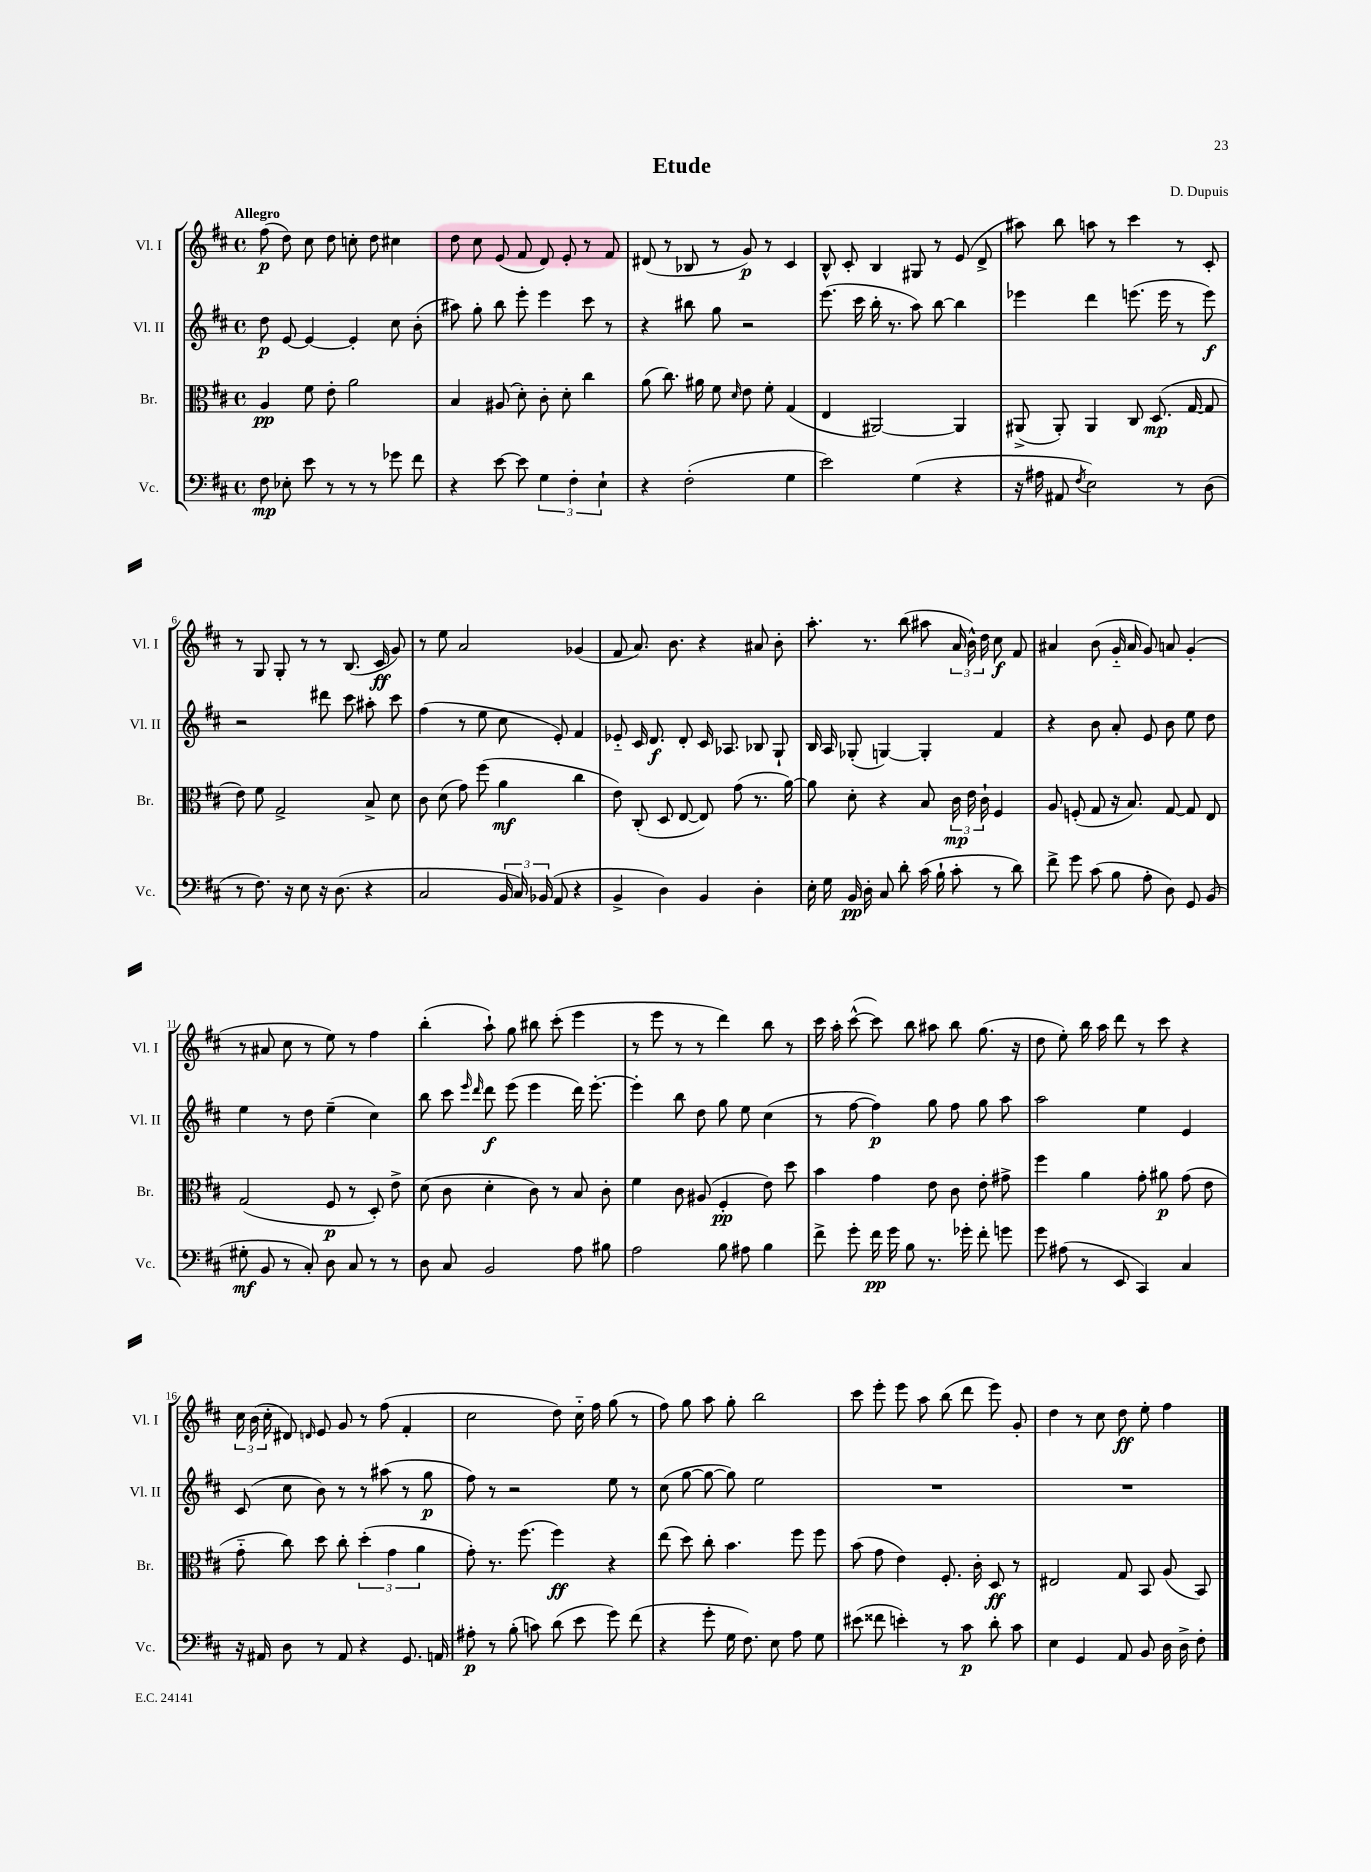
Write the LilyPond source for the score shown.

\header { title = "Etude" composer = "D. Dupuis" }
<<
\new StaffGroup <<
\new Staff = "s0" \with { instrumentName = "Vl. I" shortInstrumentName = "Vl. I" } {
    \clef treble \key d \major \defaultTimeSignature \time 4/4 \tempo "Allegro"
    \autoBeamOff fis''8\p( d''8) cis''8 d''8 c''8-. d''8 cis''4 |
    d''8 cis''8 e'8( fis'8 d'8) e'8-. r8 fis'8 |
    dis'8( r8 bes8 r8 g'8\p) r8 cis'4 |
    b8-^ cis'8-. b4 gis8 r8 e'8( d'8-> |
    ais''8) b''8 a''8 r8 cis'''4 r8 cis'8-. |
    r8 g8 g8-. r8 r8 b8.( cis'16\ff g'8) |
    r8 e''8 a'2 ges'4( |
    fis'8 a'8.) b'8. r4 ais'8 b'8-. |
    a''8.-. r8. b''8( ais''8 \tuplet 3/2 { a'16 b'16-^) d''16 } cis''8\f fis'8 |
    ais'4 b'8( g'16-_ ais'16 g'8) a'8 g'4-.( |
    r8 ais'8 cis''8 r8 e''8) r8 fis''4 |
    b''4-.( a''8-!) g''8 bis''8 cis'''8-.( e'''4 |
    r8 e'''8 r8 r8 d'''4) b''8 r8 |
    cis'''16 a''16-. cis'''8~-^( cis'''8) b''8 ais''8 b''8 g''8.( r16 |
    d''8 e''8-.) b''16 a''16 d'''8 r8 cis'''8 r4 |
    \tuplet 3/2 { cis''16 b'16( cis''16-. } dis'8) \grace { d'16 } e'8 g'8 r8 fis''8( fis'4-. |
    cis''2 d''8) cis''16-_ fis''16 g''8( r8 |
    fis''8) g''8 a''8 g''8-. b''2 |
    cis'''8 e'''8-. e'''8 a''8 b''8( d'''8 e'''8) g'8-. |
    d''4 r8 cis''8 d''8\ff e''8-. fis''4 \bar "|." |
}
\new Staff = "s1" \with { instrumentName = "Vl. II" shortInstrumentName = "Vl. II" } {
    \clef treble \key d \major \defaultTimeSignature \time 4/4
    \autoBeamOff d''8\p e'8~ e'4~ e'4-. cis''8 b'8-.( |
    ais''8) g''8-. b''8 e'''8-. e'''4 cis'''8 r8 |
    r4 bis''8 g''8 r2 |
    e'''8.( cis'''16 b''16-. r8. a''8) b''8~ b''4 |
    ees'''4 d'''4 e'''8.( e'''16 r8 e'''8\f) |
    r2 dis'''8 cis'''8 ais''8-. cis'''8 |
    fis''4( r8 e''8 cis''8 e'8-.) fis'4 |
    ees'8-_ cis'16 d'8.\f d'8-. cis'16 aes8. bes8 g8-! |
    b16 a16 ges8-.( g4~) g4-. fis'4 |
    r4 b'8 a'8-. e'8 b'8 e''8 d''8 |
    e''4 r8 d''8 e''4--( cis''4) |
    b''8 cis'''8 \grace { e'''16 d'''16 } d'''8\f e'''8( e'''4 d'''16) e'''8.~-. |
    e'''4-. b''8 d''8 g''8 e''8 cis''4( |
    r8 fis''8~ fis''4\p) g''8 fis''8 g''8 a''8 |
    a''2 e''4 e'4 |
    cis'8( cis''8 b'8) r8 r8 ais''8( r8 g''8\p |
    fis''8) r8 r2 e''8 r8 |
    cis''8( g''8~ g''8~ g''8) e''2 |
    R1 |
    R1 \bar "|." |
}
\new Staff = "s2" \with { instrumentName = "Br." shortInstrumentName = "Br." } {
    \clef alto \key d \major \defaultTimeSignature \time 4/4
    \autoBeamOff a4\pp fis'8 e'8-. a'2 |
    b4 ais8( d'8-.) cis'8-. d'8-. cis''4 |
    a'8( cis''8.) ais'16 fis'8 \grace { d'16 } e'8 fis'8-. g4( |
    e4 ais,2~) ais,4 |
    ais,8->( ais,8-.) ais,4 cis8 d8.\mp( g16~ g8 |
    e'8) fis'8 g2-> b8-> d'8 |
    cis'8 d'8( g'8) fis''8( a'4\mf cis''4 |
    e'8) cis8-.( d8 e8~ e8) g'8( r8. a'16~) |
    a'8 d'8-. r4 b8 \tuplet 3/2 { cis'16\mp e'16 cis'16-! } fis4 |
    a8 f8-.( g8 r16 b8.) g8~ g8 e8 |
    g2( fis8\p r8 d8-.) e'8-> |
    d'8( cis'8 d'4-. cis'8) r8 b8 cis'8-. |
    fis'4 cis'8 ais8( fis4-.\pp e'8) d''8 |
    b'4 g'4 e'8 cis'8 e'8-. gis'8-> |
    fis''4 a'4 g'8-. ais'8\p g'8( e'8 |
    g'8-_ cis''8) d''8 cis''8-. \tuplet 3/2 { d''4-.( g'4 a'4 } |
    g'8-.) r8. fis''8.( fis''4\ff) r4 |
    e''8( d''8) cis''8-. b'4. fis''8 fis''8 |
    b'8( g'8 e'4) fis8.-. cis'16-. d8\ff r8 |
    eis2 g8 b,8 a8( b,8) \bar "|." |
}
\new Staff = "s3" \with { instrumentName = "Vc." shortInstrumentName = "Vc." } {
    \clef bass \key d \major \defaultTimeSignature \time 4/4
    \autoBeamOff fis8\mp ees8-. e'8 r8 r8 r8 ges'8 fis'8 |
    r4 e'8~ e'8 \tuplet 3/2 { g4 fis4-. e4-! } |
    r4 fis2-.( g4 |
    e'2) g4( r4 |
    r16 ais16 ais,8 \acciaccatura { fis8 } e2) r8 d8( |
    r8 fis8.) r16 e8 r16 d8.( r4 |
    cis2 \tuplet 3/2 { b,16 cis16) bes,16( } a,8 r4 |
    b,4-> d4) b,4 d4-. |
    e16-. g16 b,16\pp d16-. cis8 d'8-. cis'16( b16-! cis'8-. r8 d'8) |
    fis'8-> g'8 cis'8( b8 a8-. d8) g,8 b,8( |
    gis8-.\mf b,8 r8 cis8-.) d8 cis8 r8 r8 |
    d8 cis8 b,2 a8 bis8 |
    a2 b8 ais8 b4 |
    fis'8-> g'8-. fis'16\pp g'16 b8 r8. ges'16-. fis'8-. g'8 |
    g'8 ais8( r8 e,8 cis,4) cis4 |
    r16 ais,16 d8 r8 ais,8 r4 g,8. a,16 |
    ais8-.\p r8 b8-.( c'8) d'8( e'8 g'8) fis'8( |
    r4 g'8-. g16 fis8.) e8 a8 g8 |
    eis'8( fisis'8 e'4-.) r8 cis'8\p d'8-. cis'8 |
    e4 g,4 a,8 b,8 d16 d16-> fis8-. \bar "|." |
}
>>
>>
